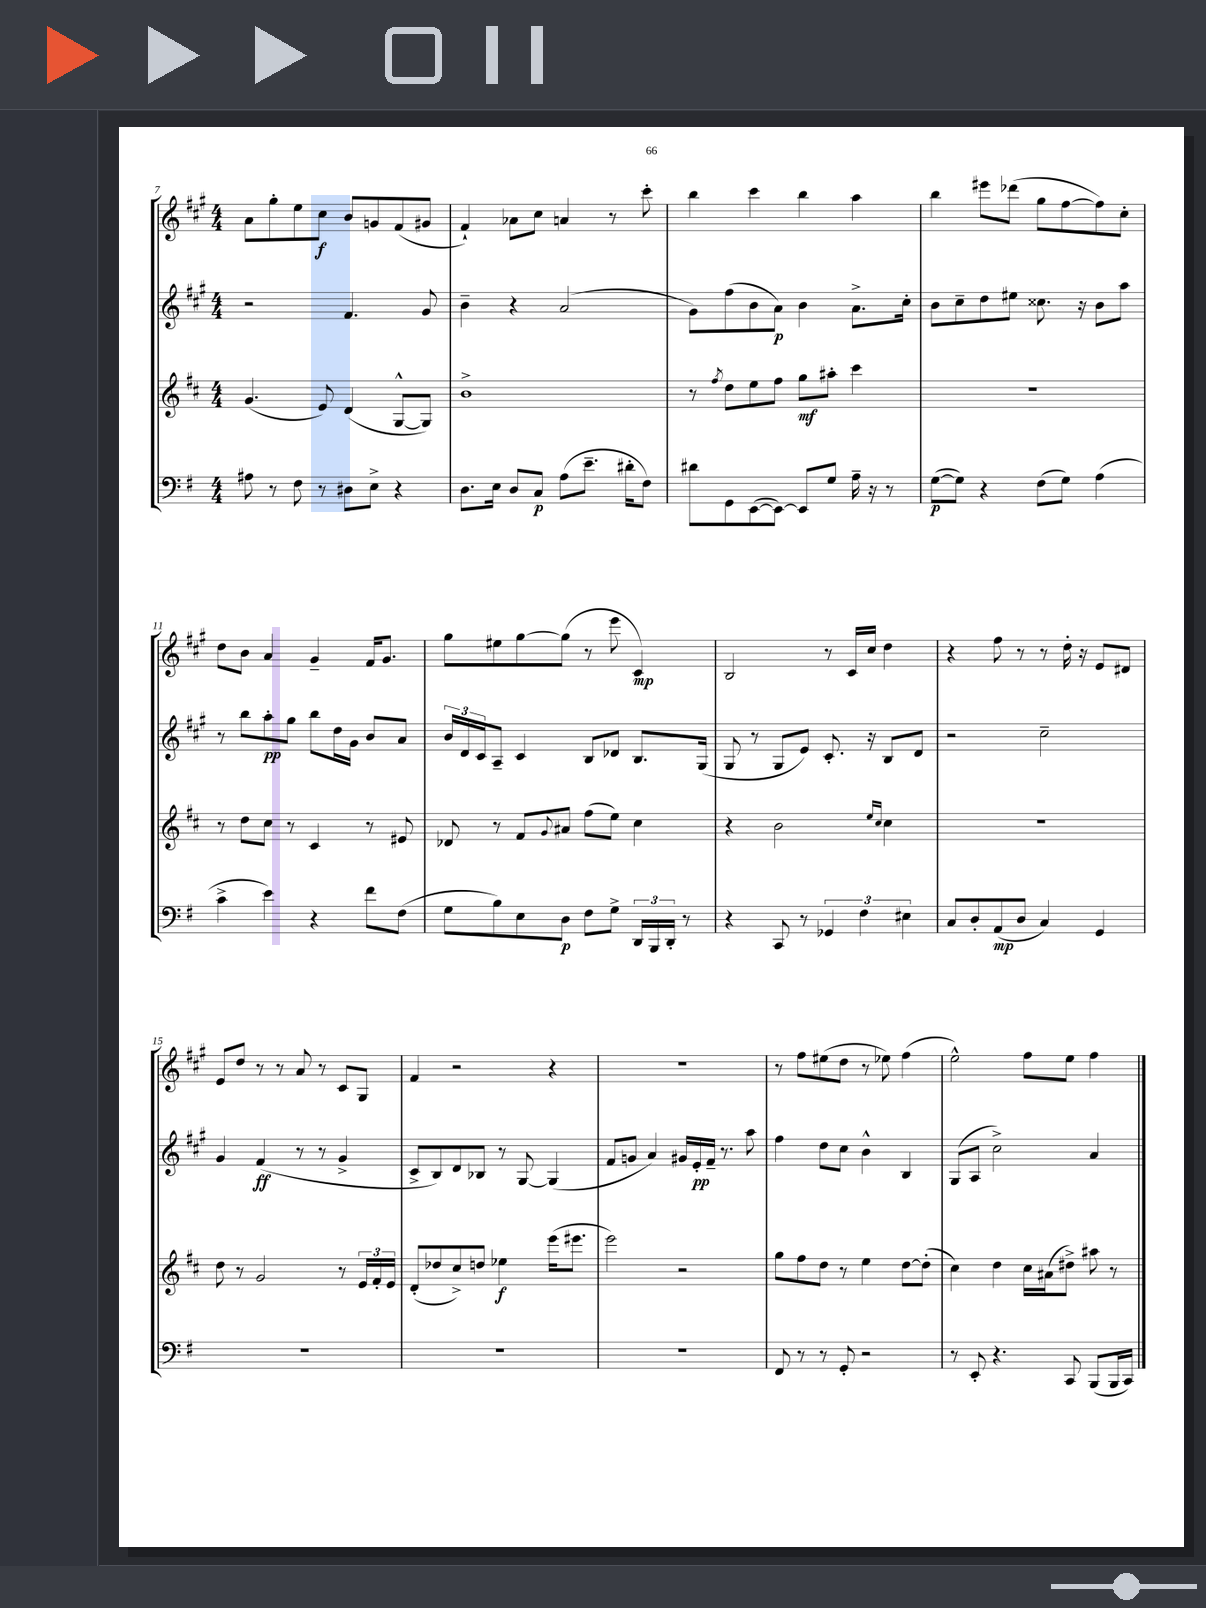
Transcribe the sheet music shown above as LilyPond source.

<<
\new StaffGroup <<
\new Staff = "s0" {
    \clef treble \key a \major \numericTimeSignature \time 4/4
    a'8 gis''8-. e''8 cis''8\f b'8 g'8 fis'8( gis'8 |
    fis'4-!) aes'8 cis''8 a'4 r8 cis'''8-. |
    b''4 cis'''4 b''4 a''4 |
    b''4 eis'''8 des'''8( gis''8 fis''8~ fis''8) cis''8-. |
    d''8 b'8 a'4 gis'4-- fis'16 gis'8. |
    gis''8 eis''8 gis''8~ gis''8( r8 e'''8 cis'4\mp) |
    b2 r8 cis'16 cis''16 d''4 |
    r4 fis''8 r8 r8 d''16-. r16 e'8 dis'8 |
    e'8 d''8 r8 r8 a'8 r8 cis'8 gis8 |
    fis'4 r2 r4 |
    r1 |
    r8 fis''8 eis''8( d''8 r8 ees''8) fis''4( |
    e''2-^) fis''8 e''8 fis''4 \bar "|." |
}
\new Staff = "s1" {
    \clef treble \key a \major \numericTimeSignature \time 4/4
    r2 fis'4. gis'8 |
    b'4-- r4 a'2( |
    gis'8) fis''8( b'8 a'8\p) b'4 a'8.-> cis''16-. |
    b'8 cis''8-- d''8 eis''8 cisis''8. r16 b'8 a''8 |
    r8 b''8 a''8-.\pp gis''8 b''8 d''16 gis'16 b'8 a'8 |
    \tuplet 3/2 { b'16 d'16 cis'16 } a8-- cis'4 b8 des'8 b8. gis16( |
    gis8 r8 gis8 e'8) cis'8.-. r16 b8 d'8 |
    r2 cis''2-- |
    gis'4 fis'4\ff( r8 r8 gis'4-> |
    cis'8-> b8) d'8 bes8 r8 gis8~ gis4( |
    fis'8 g'8 a'4) gis'16 e'16-.\pp fis'16-- r8. a''8 |
    fis''4 d''8 cis''8 b'4-^ b4 |
    gis8( a8 cis''2->) a'4 \bar "|." |
}
\new Staff = "s2" {
    \clef treble \key d \major \numericTimeSignature \time 4/4
    g'4.( e'8) d'4( g8~-^ g8) |
    b'1-> |
    r8 \acciaccatura { fis''8 } d''8 e''8 fis''8 g''8\mf ais''8-. cis'''4 |
    R1 |
    r8 d''8 cis''8 r8 cis'4 r8 eis'8 |
    des'8 r8 fis'8 \appoggiatura { g'8 } ais'8 fis''8( e''8) cis''4 |
    r4 b'2 \grace { e''16 cis''16 } cis''4 |
    R1 |
    d''8 r8 g'2 r8 \tuplet 3/2 { e'16 fis'16-. e'16 } |
    d'8-.( des''8 cis''8->) d''8 ees''4\f e'''16( eis'''8. |
    e'''2) r2 |
    g''8 fis''8 d''8 r8 e''4 d''8~ d''8-.( |
    cis''4) d''4 cis''16 ais'16( dis''8->) ais''8 r8 \bar "|." |
}
\new Staff = "s3" {
    \clef bass \key g \major \numericTimeSignature \time 4/4
    ais8 r8 fis8 r8 dis8 e8-> r4 |
    d8. e16 d8 c8\p a8( e'8.-- dis'16-. fis8) |
    dis'8 g,8 e,8~( e,8~) e,8 g8 a16-- r16 r8 |
    g8~\p( g8) r4 fis8( g8) a4( |
    c'4-> e'4) r4 fis'8 fis8( |
    g8 b8) e8 d8\p fis8 g8-> \tuplet 3/2 { d,16 b,,16 d,16-. } r8 |
    r4 c,8 r8 \tuplet 3/2 { ges,4 fis4 eis4 } |
    c8 d8-. a,8\mp( d8 c4) g,4 |
    R1 |
    R1 |
    R1 |
    fis,8 r8 r8 g,8-. r2 |
    r8 e,8-. r4. c,8 b,,8( b,,16 c,16) \bar "|." |
}
>>
>>
\layout { \context { \Score currentBarNumber = #7 } }
